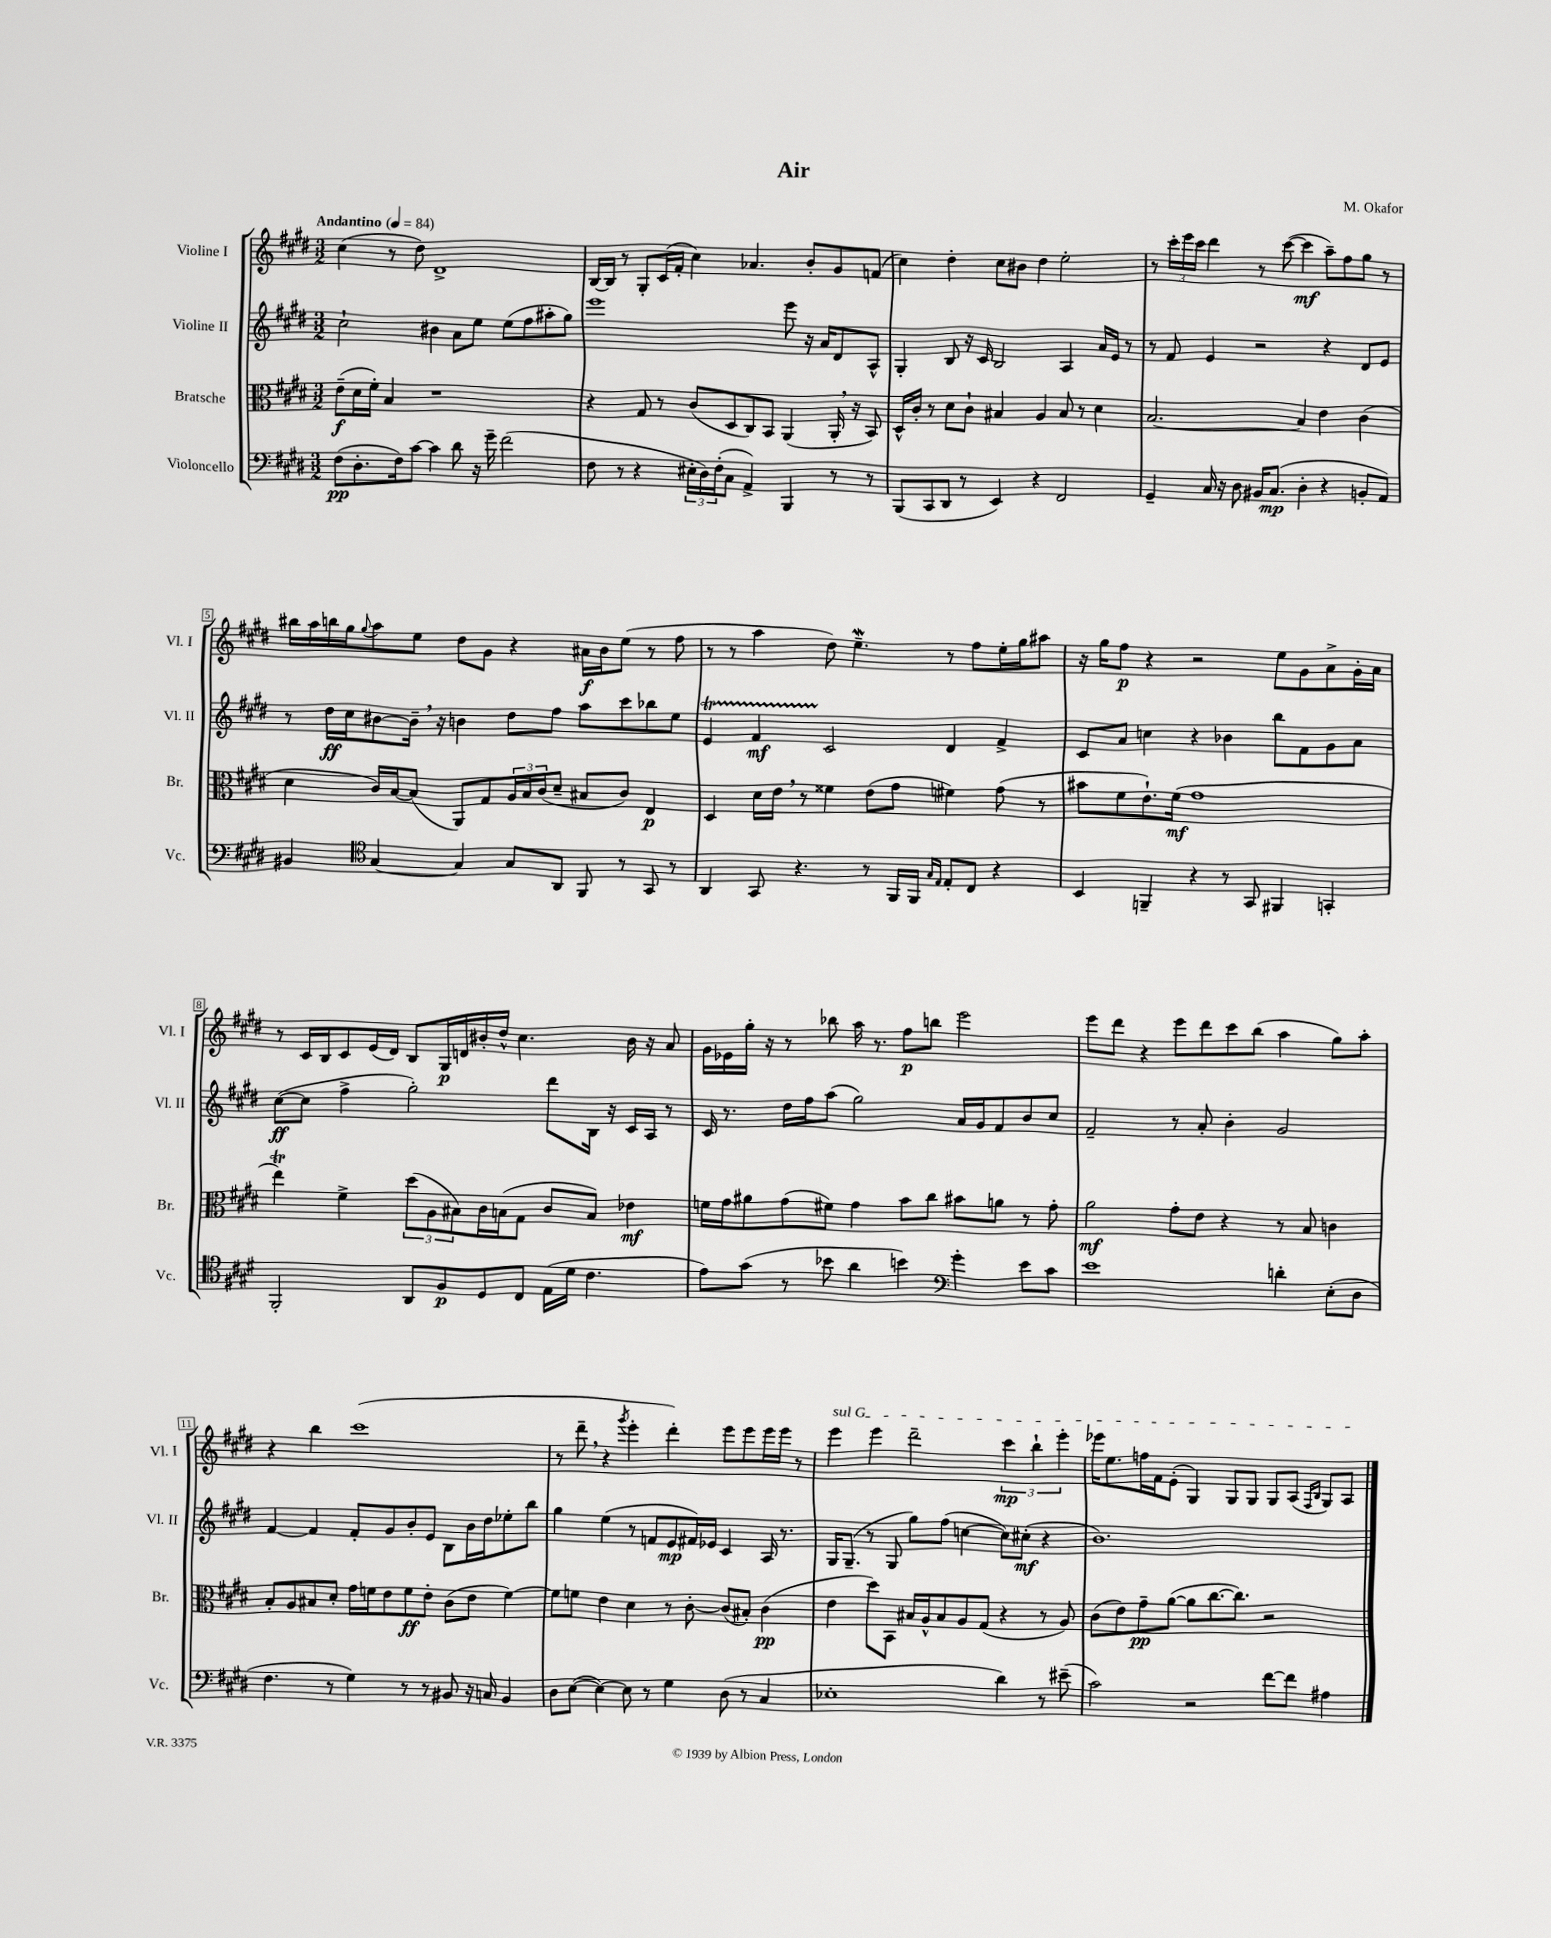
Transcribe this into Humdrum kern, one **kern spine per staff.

**kern	**kern	**kern	**kern
*staff4	*staff3	*staff2	*staff1
*clefF4	*clefC3	*clefG2	*clefG2
*k[f#c#g#d#]	*k[f#c#g#d#]	*k[f#c#g#d#]	*k[f#c#g#d#]
*M3/2	*M3/2	*M3/2	*M3/2
*MM84	*MM84	*MM84	*MM84
(8F#	(8e~	2cc#`	(4cc#
8.D#'	16d#	.	.
.	16f#')	.	.
.	4B	.	8r
16F#)	.	.	.
[8c#	.	.	8dd#)
4c#]	1r	4b#	1d#^
8d#	.	8a	.
16r	.	8ee	.
16g#~	.	.	.
(2f#	.	(8ee	.
.	.	8ff#	.
.	.	8aa#'	.
.	.	8gg#)	.
=	=	=	=
8F#	4r	1eee	[16B
.	.	.	16B]
8r	.	.	8r
4r	8G#	.	8G#'
.	8r	.	(16c#
.	.	.	16f#'
24E#'	(8c#	.	4cc#)
24D#)	.	.	.
(24F#'	.	.	.
8C#	8D#	.	.
4AA^)	8C#)	.	4.a-
.	8BB	.	.
4BBB	(4AA	8eee	.
.	.	16r	8b'
.	.	16a	.
8r	16AA'	8d#	8g#
.	16r	.	.
8r	8BB)	8A^^	(8f
=	=	=	=
(8BBB	16D#^^	4G#'	4cc#)
.	16c#'	.	.
8CC#	8r	.	.
8DD#	8d#	8B	4dd#'
8r	8c#`	16r	.
.	.	16c#	.
4EE)	4B#	2B	8cc#
.	.	.	8b#
4r	4A	.	4dd#
2FF#	8B#	4A	2ee'
.	8r	.	.
.	4d#	16a	.
.	.	16e	.
.	.	8r	.
=	=	=	=
4GG#~	[2.B	8r	8r
.	.	8f#	24ccc#'
.	.	.	24eee
.	.	.	24ccc#
16C#	.	4e	4ddd#
16r	.	.	.
8D#	.	.	.
16BB#	.	2r	8r
(8.C#	.	.	.
.	.	.	([8ccc#
4D#'	4B]	.	4ccc#]
4r	4e	4r	8aa~)
.	.	.	8ff#
8BB'	(4c#	8d#	8gg#
8AA)	.	8e	8r
=	=	=	=
4BB#	4d#	8r	16bb#
.	.	.	16aa
.	.	16dd#	16bb
.	.	16cc#	16gg#
*clefC4	*	*	*
.	.	.	8qqgg#
[4G#	16c#)	[8b#	8aa
.	[16B	.	.
.	(8B]	16b#~]	8ee
.	.	16r	.
4G#]	8AA)	4b	8dd#
.	8G#	.	8g#
8G#	24A	8dd#	4r
.	24B	.	.
.	(24c#	.	.
8AA	8d#~	8ff#	.
8FF#	8B#	8aa	16a#
.	.	.	16b
8r	8c#)	8ccc#	(8ee
8GG#	4E	8bb-	8r
8r	.	8ee	8ff#
=	=	=	=
4AA	4D#	4e	8r
.	.	.	8r
8GG#	16d#	4f#	4aa
.	16e	.	.
4.r	8r	.	.
.	4f##	2c#	8dd#)
.	.	.	4.ee~
8r	(8e	.	.
16FF#	8g#	.	.
16FF#	.	.	.
16qqG#	.	.	.
16qqE	.	.	.
8E'	4f#)	4d#	8r
8C#	.	.	8ff#
4r	(8g#	4f#^	16ee'
.	.	.	16gg#
.	8r	.	8aa#
=	=	=	=
4BB	8b#	8c#	16r
.	.	.	16gg#
.	8f#	8a	8ff#
4FF~	8.e`)	4cc	4r
.	(16f#	.	.
4r	1g#	4r	2r
8r	.	4b-	.
8GG#	.	.	.
4FF#	.	8bb	8ee
.	.	8f#	8g#
4GG'	.	8g#	8a^
.	.	8a	16g#'
.	.	.	16a
=	=	=	=
2FF#'	4ee)	([8cc#	8r
.	.	8cc#]	16c#
.	.	.	16B
.	4f#^	4ff#^	8c#
.	.	.	(16e
.	.	.	16d#)
8AA	(12dd#	2gg#')	8B
.	12A	.	.
8F#	.	.	16G#
.	12B#)	.	.
.	.	.	16d
8D#	16c#	.	16b#'
.	(16B	.	16dd#^^
8C#	8G#	.	4.cc#
(16E	8c#	8ddd#	.
16d#	.	.	.
4.c#	8B)	16B	.
.	.	16r	.
.	4e-	16c#	16b#
.	.	16A	16r
.	.	8r	8a
=	=	=	=
8e)	16f	16c#	16g#
.	16g#	8.r	16e-
(8g#	8a#	.	16gg#'
.	.	.	16r
8r	(8g#	16dd#	8r
.	.	16ff#	.
8b-	8f#)	(8aa	8bb-
4a	4g#	2gg#)	16aa
.	.	.	8.r
4b)	8b	.	8ff#
.	8cc#	.	8bb
*clefF4	*	*	*
4g#'	8b#	16a	2eee
.	.	16g#	.
.	8a	8f#	.
8e	8r	8b	.
8c#	8g#'	8cc#	.
=	=	=	=
1e	2a	2f#~	8eee
.	.	.	8ddd#
.	.	.	4r
.	8g#'	8r	8eee
.	8e	8a'	8ddd#
.	4r	4b'	8ccc#
.	.	.	(8bb
4d'	8r	2g#	4aa
.	8B	.	.
(8E'	4c	.	8gg#)
8D#	.	.	8aa'
=	=	=	=
4.F#	8B'	[4f#	4r
.	8A	.	.
.	8B#	4f#]	4bb
8r	8d#'	.	.
4G#)	16g#	8f#'	(1ccc#
.	16f	.	.
.	8e	8g#	.
8r	8f	8b'	.
8r	8e'	8e	.
8BB#	(8c#	8B	.
16r	8e	16b	.
16C	.	16dd#	.
4BB#	[4f)	8ee-'	.
.	.	8bb	.
=	=	=	=
8D#	8f]	4gg#	8r
([8E	8f	.	8ddd#~
4E_)	4e	(4ee	4r
.	.	.	8qggg#
8E]	4d#	8r	4eee'
8r	.	8f	.
4G#	8r	8e	4ddd#')
.	[8c#'	16f#)	.
.	.	16e-	.
(8D#	(8c#]	4c#	8eee
8r	8B#')	.	8eee
4C#	(4c#	16A	16eee
.	.	8.r	16eee
.	.	.	8r
=	=	=	=
1E-'	4e	16G#	4eee
.	.	(8.G#~	.
.	8dd#)	8r	4eee
.	8BB	8G#	.
.	16B#	8gg#)	2ddd#~
.	16A^^	.	.
.	8B#	(8ff#	.
.	8A	[4cc	.
.	(8G#	.	.
4d#)	4r	8cc])	6ccc#
.	.	(8cc#'	.
.	.	.	6bb`
8r	8r	4r	.
.	.	.	6eee'
(8e#~	8A)	.	.
=	=	=	=
2c#)	(8c#	1.b)	16eee-
.	.	.	8.ee
.	8e)	.	.
.	8g#~	.	16ff
.	.	.	16f#
.	([8a	.	(8e'
2r	8a]	.	4G#)
.	[8.cc#	.	.
.	.	.	8G#
.	8.cc#])	.	.
.	.	.	8G#
[8f#	2r	.	8G#
8f#]	.	.	(8A
.	.	.	16qqF#
.	.	.	16qqB
4A#	.	.	8G#)
.	.	.	8A
==	==	==	==
*-	*-	*-	*-
